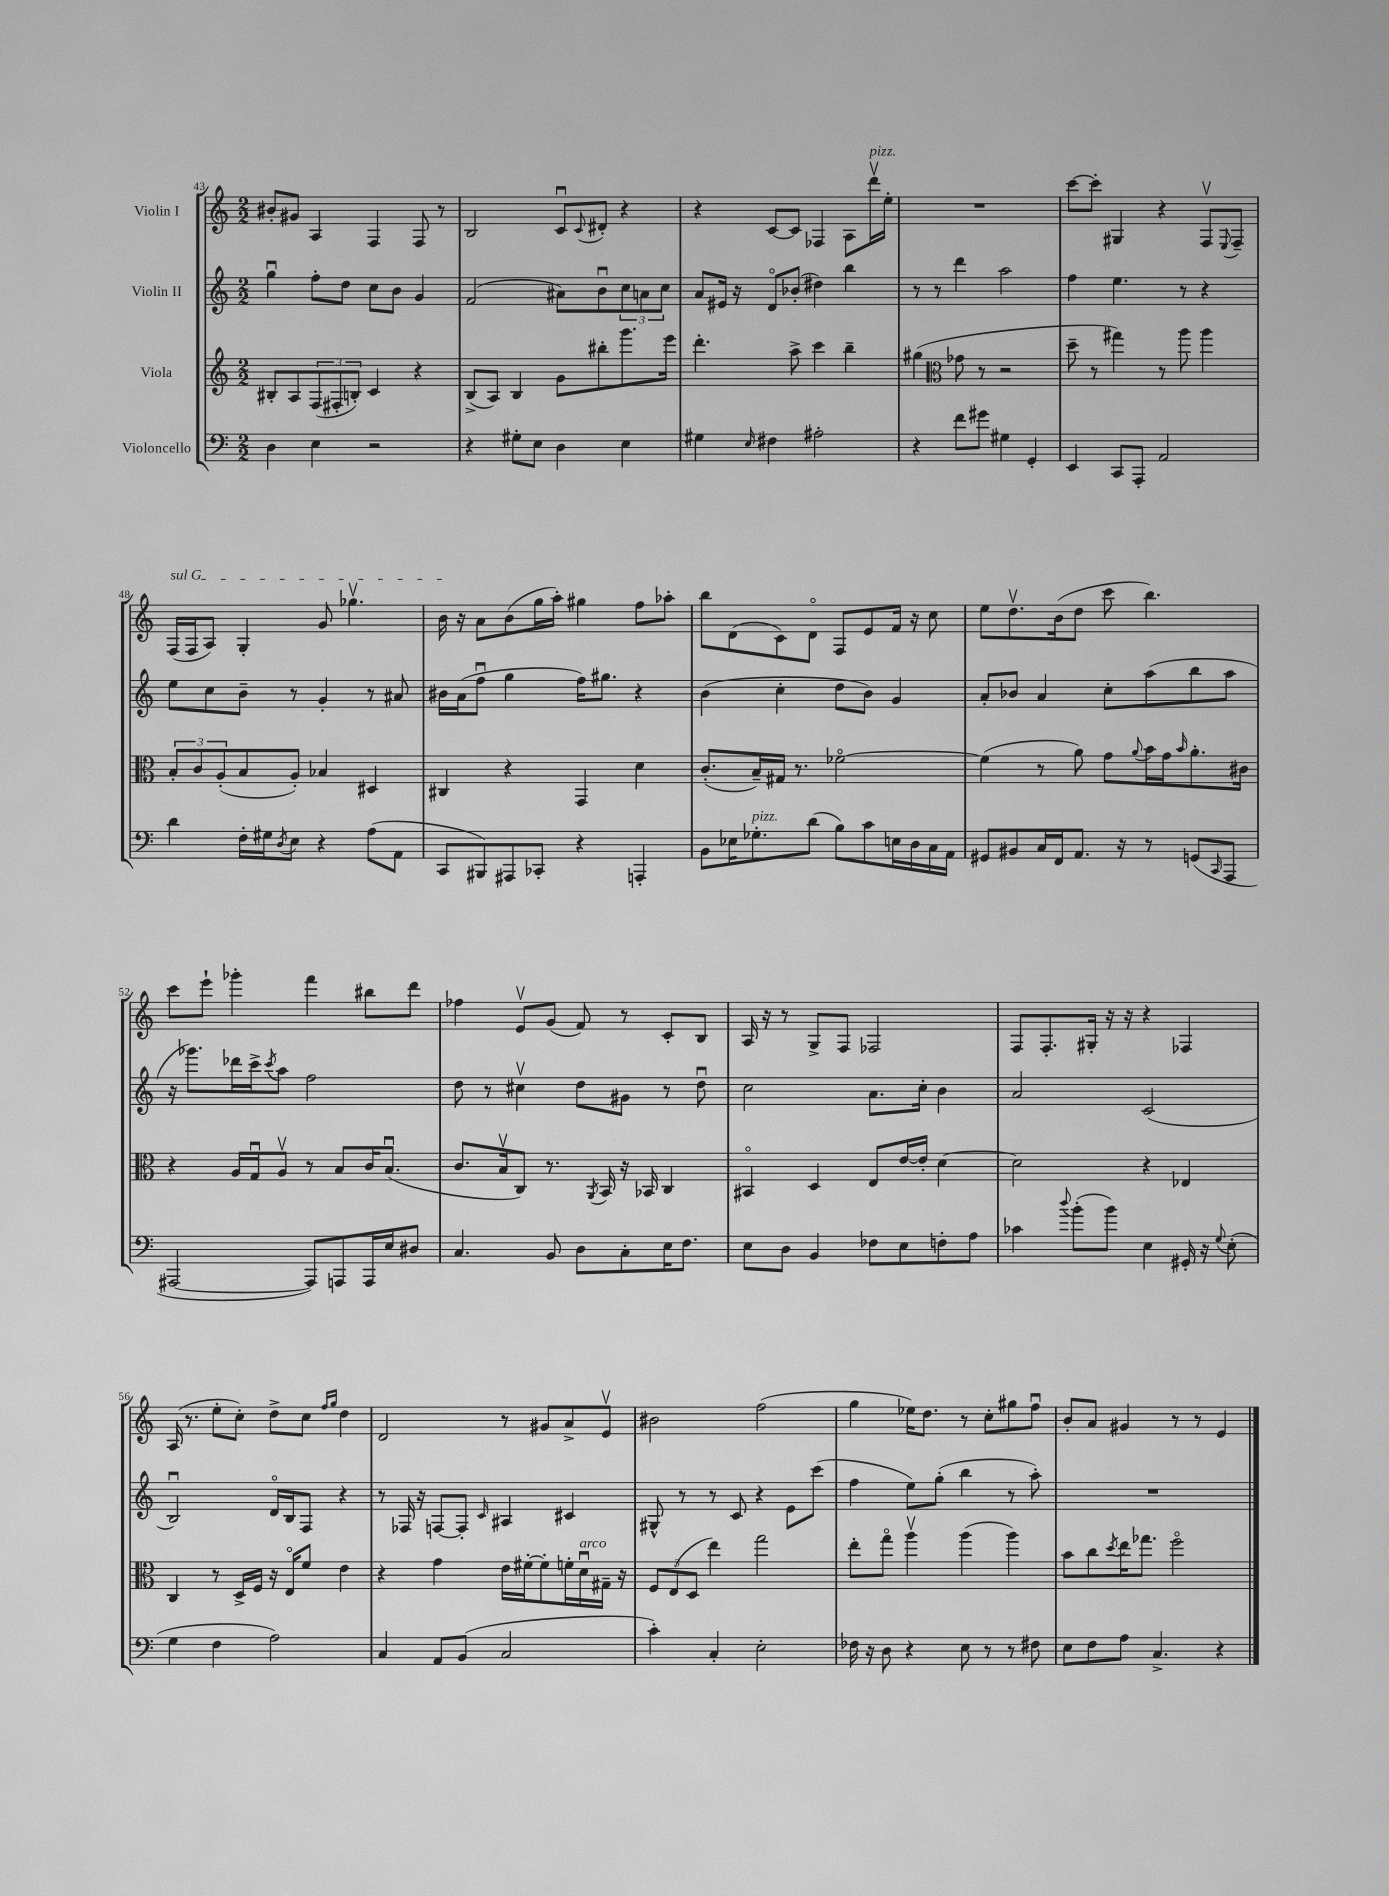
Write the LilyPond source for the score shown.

<<
\new StaffGroup <<
\new Staff = "s0" \with { instrumentName = "Violin I" } {
    \clef treble \key c \major \numericTimeSignature \time 2/2
    bis'8-. gis'8 a4 f4 f8 r8 |
    b2 c'8\downbow \appoggiatura { c'8 } dis'8-. r4 |
    r4 c'8~ c'8 fes4 a8 d'''16\upbow^\markup { \italic "pizz." } e''16-. |
    R1 |
    c'''8~ c'''8-. gis4 r4 f8\upbow \appoggiatura { e8 } f8-- |
    \once \override TextSpanner.bound-details.left.text = \markup { \italic "sul G" } f16\startTextSpan( f16 a8) g4-. g'8 ges''4.\upbow |
    b'16\stopTextSpan r16 a'8 b'8( g''16 a''16-.) gis''4 f''8 aes''8-. |
    b''8 d'8( c'8) d'8\flageolet f8 e'8 f'16 r16 c''8 |
    e''8 d''8.\upbow b'16( d''8 c'''8 b''4.) |
    c'''8 e'''8-! ges'''4-. f'''4 bis''8 d'''8 |
    fes''4 e'8\upbow g'8( f'8) r8 c'8-. b8 |
    a16 r16 r8 g8-> f8 fes2 |
    f8 f8.-. gis16-. r16 r16 r4 fes4 |
    a16( r8. e''8-. c''8-.) d''8-> c''8 \grace { f''16 g''16 } d''4 |
    d'2 r8 gis'8 a'8-> e'8\upbow |
    bis'2 f''2( |
    g''4 ees''16) d''8. r8 c''8-. gis''8 f''8\downbow |
    b'8-. a'8 gis'4 r8 r8 e'4 \bar "|." |
}
\new Staff = "s1" \with { instrumentName = "Violin II" } {
    \clef treble \key c \major \numericTimeSignature \time 2/2
    g''4\downbow f''8-. d''8 c''8 b'8 g'4 |
    f'2( ais'8) b'8\downbow \tuplet 3/2 { c''8 a'8 c''8 } |
    a'8 eis'16 r16 d'8\flageolet bes'8-.( dis''4) b''4 |
    r8 r8 d'''4 a''2 |
    f''4 e''4. r8 r4 |
    e''8 c''8 b'8-- r8 g'4-. r8 ais'8 |
    bis'16 a'16( f''8\downbow g''4 f''16) gis''8. r4 |
    b'4( c''4-. d''8 b'8) g'4 |
    a'8-. bes'8 a'4 c''8-. a''8( b''8 a''8 |
    r16 ges'''8.) des'''16 c'''16-> \acciaccatura { c'''8 } a''8 f''2 |
    d''8 r8 cis''4\upbow d''8 gis'8 r8 d''8\downbow |
    c''2 a'8. c''16-. b'4 |
    a'2 c'2( |
    b2\downbow) d'16\flageolet b16 f8 r4 |
    r8 fes16 r16 f8~ f8-. \grace { c'16 } ais4 cis'4 |
    gis8-^ r8 r8 c'8 r4 e'8 c'''8( |
    f''4 e''8) g''8-.( b''4 r8 a''8-.) |
    R1 \bar "|." |
}
\new Staff = "s2" \with { instrumentName = "Viola" } {
    \clef treble \key c \major \numericTimeSignature \time 2/2
    bis8-. a8 \tuplet 3/2 { f8( fis8-. b8-.) } c'4 r4 |
    b8->( a8) b4 g'8 bis''8-. g'''8. e'''16 |
    d'''4.-. a''8-> c'''4 b''4-- |
    gis''4( \clef alto ges'8 r8 r2 |
    d''8-- r8 gis''4) r8 a''8 a''4 |
    \tuplet 3/2 { b8-. c'8 a8-.( } b8 a8-.) bes4 dis4 |
    cis4 r4 g,4 d'4 |
    c'8.-.( b16--) gis16 r8. fes'2~\flageolet |
    fes'4( r8 a'8) g'8 \appoggiatura { a'8 } b'16 g'16 \grace { b'16 } a'8.-. cis'16 |
    r4 a16 g16\downbow a8\upbow r8 b8 c'16 b8.\downbow( |
    c'8. b16\upbow c8) r8. \acciaccatura { a,8 } b,16 r16 bes,16 c4 |
    bis,4\flageolet d4 e8 e'16~ e'16-. d'4~ |
    d'2 r4 ees4 |
    c4 r8 d16-> f16 r16 e16\flageolet f'8 e'4 |
    r4 g'4 e'16 fis'16~-. fis'8-. f'16-. d'16\downbow^\markup { \italic "arco" } gis16-- r16 |
    \tuplet 3/2 { f8 e8( d8 } e''4) g''2 |
    e''8-. g''8\flageolet a''4\upbow a''4( a''4) |
    b'8 c''8 \acciaccatura { d''8 } e''16 ges''8. f''2\flageolet \bar "|." |
}
\new Staff = "s3" \with { instrumentName = "Violoncello" } {
    \clef bass \key c \major \numericTimeSignature \time 2/2
    d4 e4 r2 |
    r4 gis8-. e8 d4 e4 |
    gis4 \grace { e16 } fis4 ais2-. |
    r4 f'8 gis'8 gis4 g,4-. |
    e,4 c,8 a,,8-. a,2 |
    d'4 f16-. gis16 \acciaccatura { d8 } e8 r4 a8( a,8 |
    c,8 bis,,8) ais,,8 ces,8-. r4 a,,4-. |
    b,8 ees16 ges8.-.^\markup { \italic "pizz." } d'8( b8) c'8 e16 d16 c16 a,16 |
    gis,8 bis,8 c16 f,16 a,8. r16 r8 g,8( \grace { c,16 } a,,8 |
    ais,,2~ ais,,8) a,,8 a,,16 e16 dis8 |
    c4. b,8 d8 c8-. e16 f8. |
    e8 d8 b,4 fes8 e8 f8-. a8 |
    ces'4 \appoggiatura { d''8 } b'8-.( b'8) e4 gis,16-. r16 \appoggiatura { g8 } e8-.( |
    g4 f4 a2) |
    c4 a,8 b,8( c2 |
    c'4-.) c4-. e2-. |
    fes16 r16 d8 r4 e8 r8 r8 fis8 |
    e8 f8 a8 c4.-> r4 \bar "|." |
}
>>
>>
\layout { \context { \Score currentBarNumber = #43 } }
